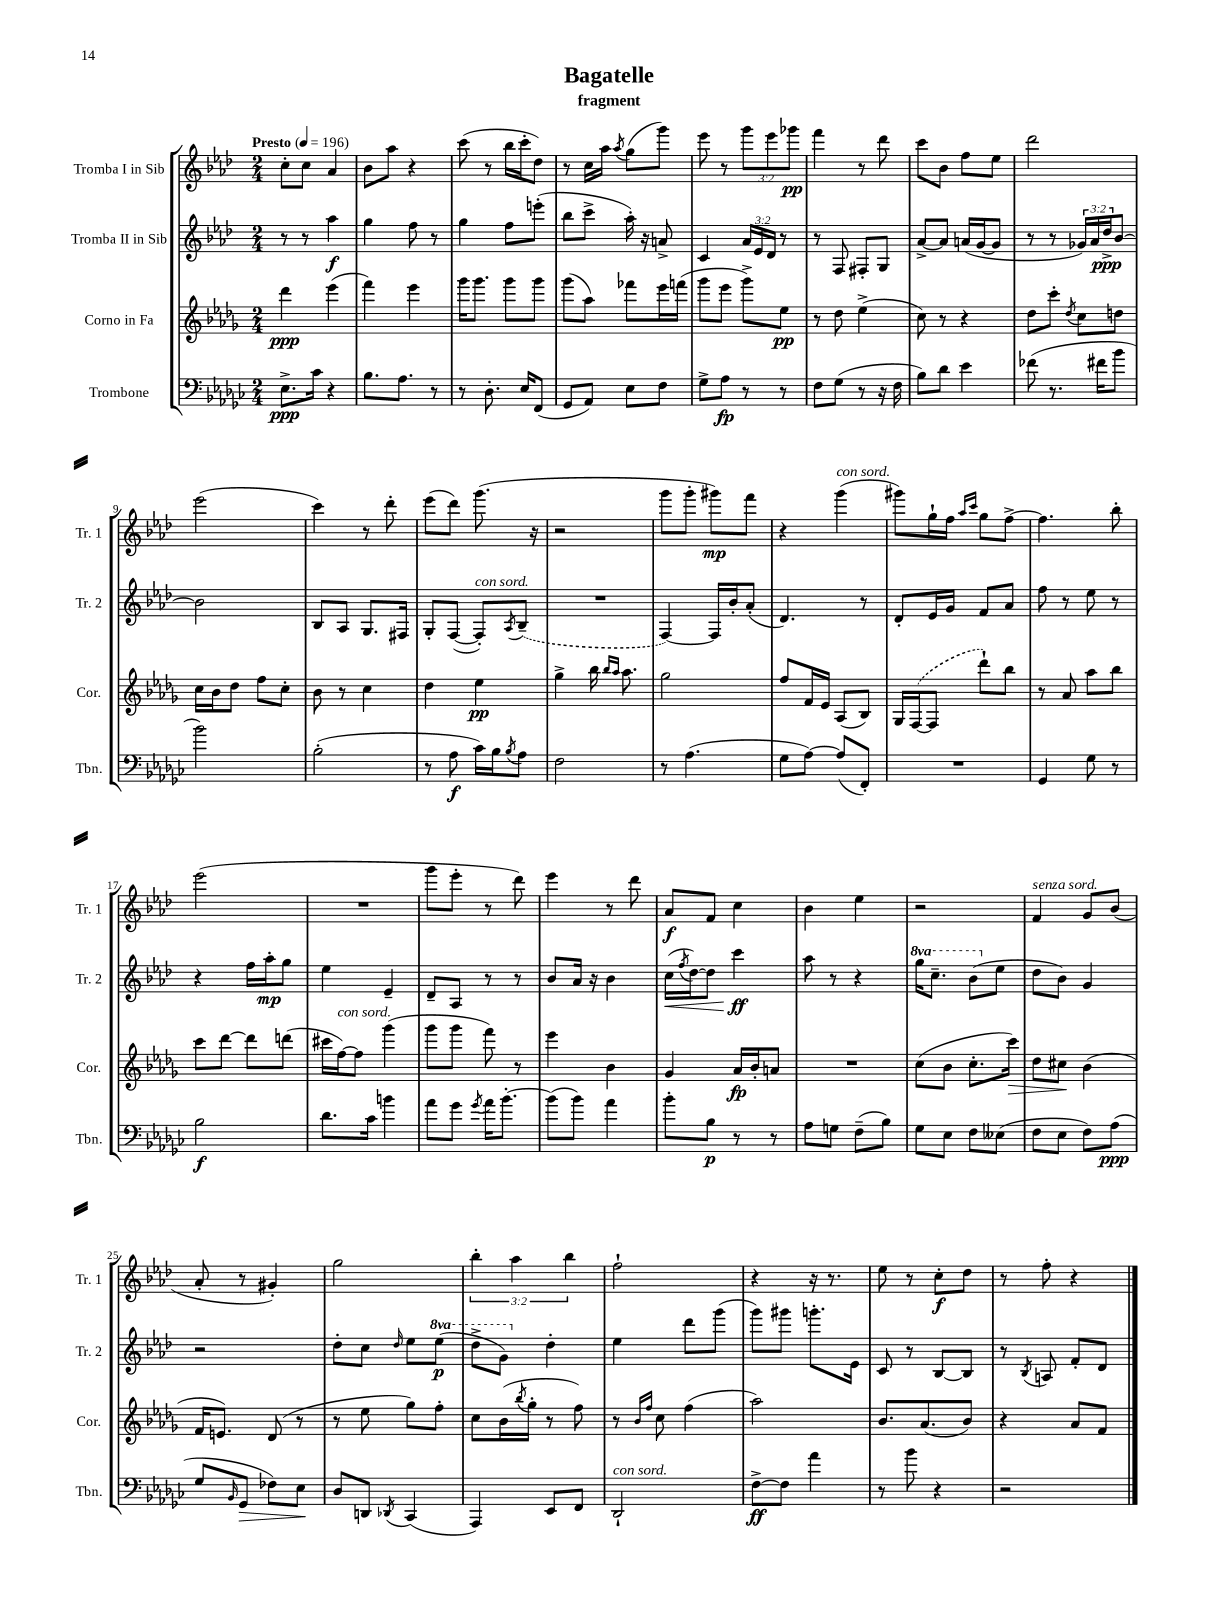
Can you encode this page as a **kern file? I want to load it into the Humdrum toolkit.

**kern	**kern	**kern	**kern
*staff4	*staff3	*staff2	*staff1
*clefF4	*clefG2	*clefG2	*clefG2
*k[b-e-a-d-g-c-]	*k[b-e-a-d-g-]	*k[b-e-a-d-]	*k[b-e-a-d-]
*M2/4	*M2/4	*M2/4	*M2/4
*MM196	*MM196	*MM196	*MM196
8.E-^	4ddd-	8r	8cc'
.	.	8r	8cc
16c-	.	.	.
4r	(4eee-	4aa-	4a-
=	=	=	=
8.B-	4fff)	4gg	8b-
.	.	.	8aa-
8.A-	.	.	.
.	4eee-	8ff	4r
8r	.	8r	.
=	=	=	=
8r	16ggg-	4gg	(8ccc
.	8.ggg-	.	.
8.D-'	.	.	8r
.	8ggg-	8ff	16bb-
16E-	.	.	16ccc'
(8FF	8ggg-	(8eee'	8dd-)
=	=	=	=
8GG-	(8ggg-	8bb-	8r
8AA-)	8aa-)	8ccc^	16cc
.	.	.	16aa-
.	.	.	8qaa-
8E-	8fff-	16aa-')	(8gg
.	.	16r	.
8F	16eee-	8a^	8ggg)
.	(16fff	.	.
=	=	=	=
8G-^	8ggg-	4c	8eee-
8A-	8eee-	.	8r
8r	8ggg-^)	24a-	12ggg
.	.	24e-	.
.	.	24d-	12eee-
8r	8ee-	8r	.
.	.	.	12ggg-
=	=	=	=
8F	8r	8r	4fff
(8G-	8dd-	8F	.
8r	(4ee-^	8F#'	8r
16r	.	8G	8ddd-
16F	.	.	.
=	=	=	=
8B-)	8cc)	[8a-^	8ccc
8d-	8r	8a-]	8b-
4e-	4r	(16a	8ff
.	.	[16g	.
.	.	8g]	8ee-
=	=	=	=
(8f-	8dd-	8r	2ddd-
8.r	8ccc'	8r	.
.	8qdd-	.	.
.	8cc	24g-)	.
.	.	24a-	.
16f#	.	.	.
.	.	24dd-^	.
8b-	8dd	[8b-	.
=	=	=	=
2b-)	16cc	2b-]	(2eee-
.	16b-	.	.
.	8dd-	.	.
.	8ff	.	.
.	8cc'	.	.
=	=	=	=
(2B-'	8b-	8B-	4ccc)
.	8r	8A-	.
.	4cc	8.G	8r
.	.	.	8ddd-'
.	.	16F#	.
=	=	=	=
8r	4dd-	8G'	(8eee-
8A-	.	([8F	8ddd-)
16c-)	4ee-	8F'])	(8.ggg
16B-	.	.	.
8qB-	.	8qA-	.
8A-	.	(8B-~	.
.	.	.	16r
=	=	=	=
2F	4gg-^	2r	2r
.	16bb-	.	.
.	16qqbb-	.	.
.	16qqaa-	.	.
.	8.aa-	.	.
=	=	=	=
8r	2gg-	[4F)	8ggg
(4.A-	.	.	8ggg'
.	.	16F]	8ggg#)
.	.	16b-'	.
.	.	(8a-'	8fff
=	=	=	=
8G-	8ff	4.d-)	4r
[8A-)	16f	.	.
.	16e-	.	.
(8A-]	(8A-	.	(4ggg
8FF')	8B-)	8r	.
=	=	=	=
2r	16G-	8d-'	8ggg#)
.	([16F	.	.
.	8F]	16e-	16gg`
.	.	16g	16ff
.	.	.	16qqaa-
.	.	.	16qqccc
.	8ddd-`)	8f	8gg
.	8bb-	8a-	[8ff^
=	=	=	=
4GG-	8r	8ff	4.ff]
.	8a-	8r	.
8G-	8aa-	8ee-	.
8r	8bb-	8r	8bb-'
=	=	=	=
2B-	8ccc	4r	(2eee-
.	[8ddd-	.	.
.	8ddd-]	16ff	.
.	.	16aa-'	.
.	(8ddd	8gg	.
=	=	=	=
8.d-	16ccc#	4ee-	2r
.	[16ff)	.	.
.	8ff]	.	.
16c-	.	.	.
4b	(4ggg-	4e-~	.
=	=	=	=
8a-	8ggg-	8d-~	8ggg
8g-	8ggg-	8A-	8eee-'
8qg-	.	.	.
16a-	8fff)	8r	8r
[8.b-'	.	.	.
.	8r	8r	8ddd-)
=	=	=	=
(8b-]	4eee-	8b-	4eee-
8b-)	.	16a-	.
.	.	16r	.
4a-	4b-	4b-	8r
.	.	.	8ddd-
=	=	=	=
8b-'	4g-	(16cc	8a-
.	.	8qff	.
.	.	[16dd-)	.
8B-	.	8dd-]	8f
8r	16a-	4ccc	4cc
.	16b-'	.	.
8r	8a	.	.
=	=	=	=
8A-	2r	8aa-	4b-
8G	.	8r	.
(8F~	.	4r	4ee-
8B-)	.	.	.
=	=	=	=
8G-	(8cc	16ggg	2r
.	.	8.ccc~	.
8E-	8b-	.	.
8F	8.cc'	(8bb-	.
(8E--	.	8ee-	.
.	16ccc)	.	.
=	=	=	=
8F	8dd-	8dd-	4f
8E-	8cc#	8b-)	.
8F)	(4b-	4g	8g
(8A-	.	.	(8b-
=	=	=	=
8G-	16f	2r	8a-'
.	8.e)	.	.
16qqBB-	.	.	.
8GG-	.	.	8r
8F-)	(8d-	.	4g#')
8E-	8r	.	.
=	=	=	=
8D-	8r	8dd-'	2gg
8DD	8ee-	8cc	.
8qDD-	.	16qqdd-	.
(4CC-	8gg-)	8ee-	.
.	8ff'	(8eee-	.
=	=	=	=
4AAA-)	8cc	8ddd-^	6bb-'
.	(16b-	8gg)	.
.	.	.	6aa-
.	8qbb-	.	.
.	16gg-'	.	.
8EE-	8r	4dd-'	.
.	.	.	6bb-
8FF	8ff)	.	.
=	=	=	=
2DD-`	8r	4ee-	2ff`
.	16qqb-	.	.
.	16qqff	.	.
.	8cc	.	.
.	(4ff	8ddd-	.
.	.	(8ggg	.
=	=	=	=
[8F^	2aa-)	8ggg)	4r
8F]	.	8ggg#	.
4a-	.	8.ggg'	16r
.	.	.	8.r
.	.	16e-	.
=	=	=	=
8r	8.b-	8c	8ee-
8b-	.	8r	8r
.	(8.a-	.	.
4r	.	[8B-	8cc'
.	8b-)	8B-]	8dd-
=	=	=	=
2r	4r	8r	8r
.	.	8qB-	.
.	.	8A	8ff'
.	8a-	8f'	4r
.	8f	8d-	.
==	==	==	==
*-	*-	*-	*-
